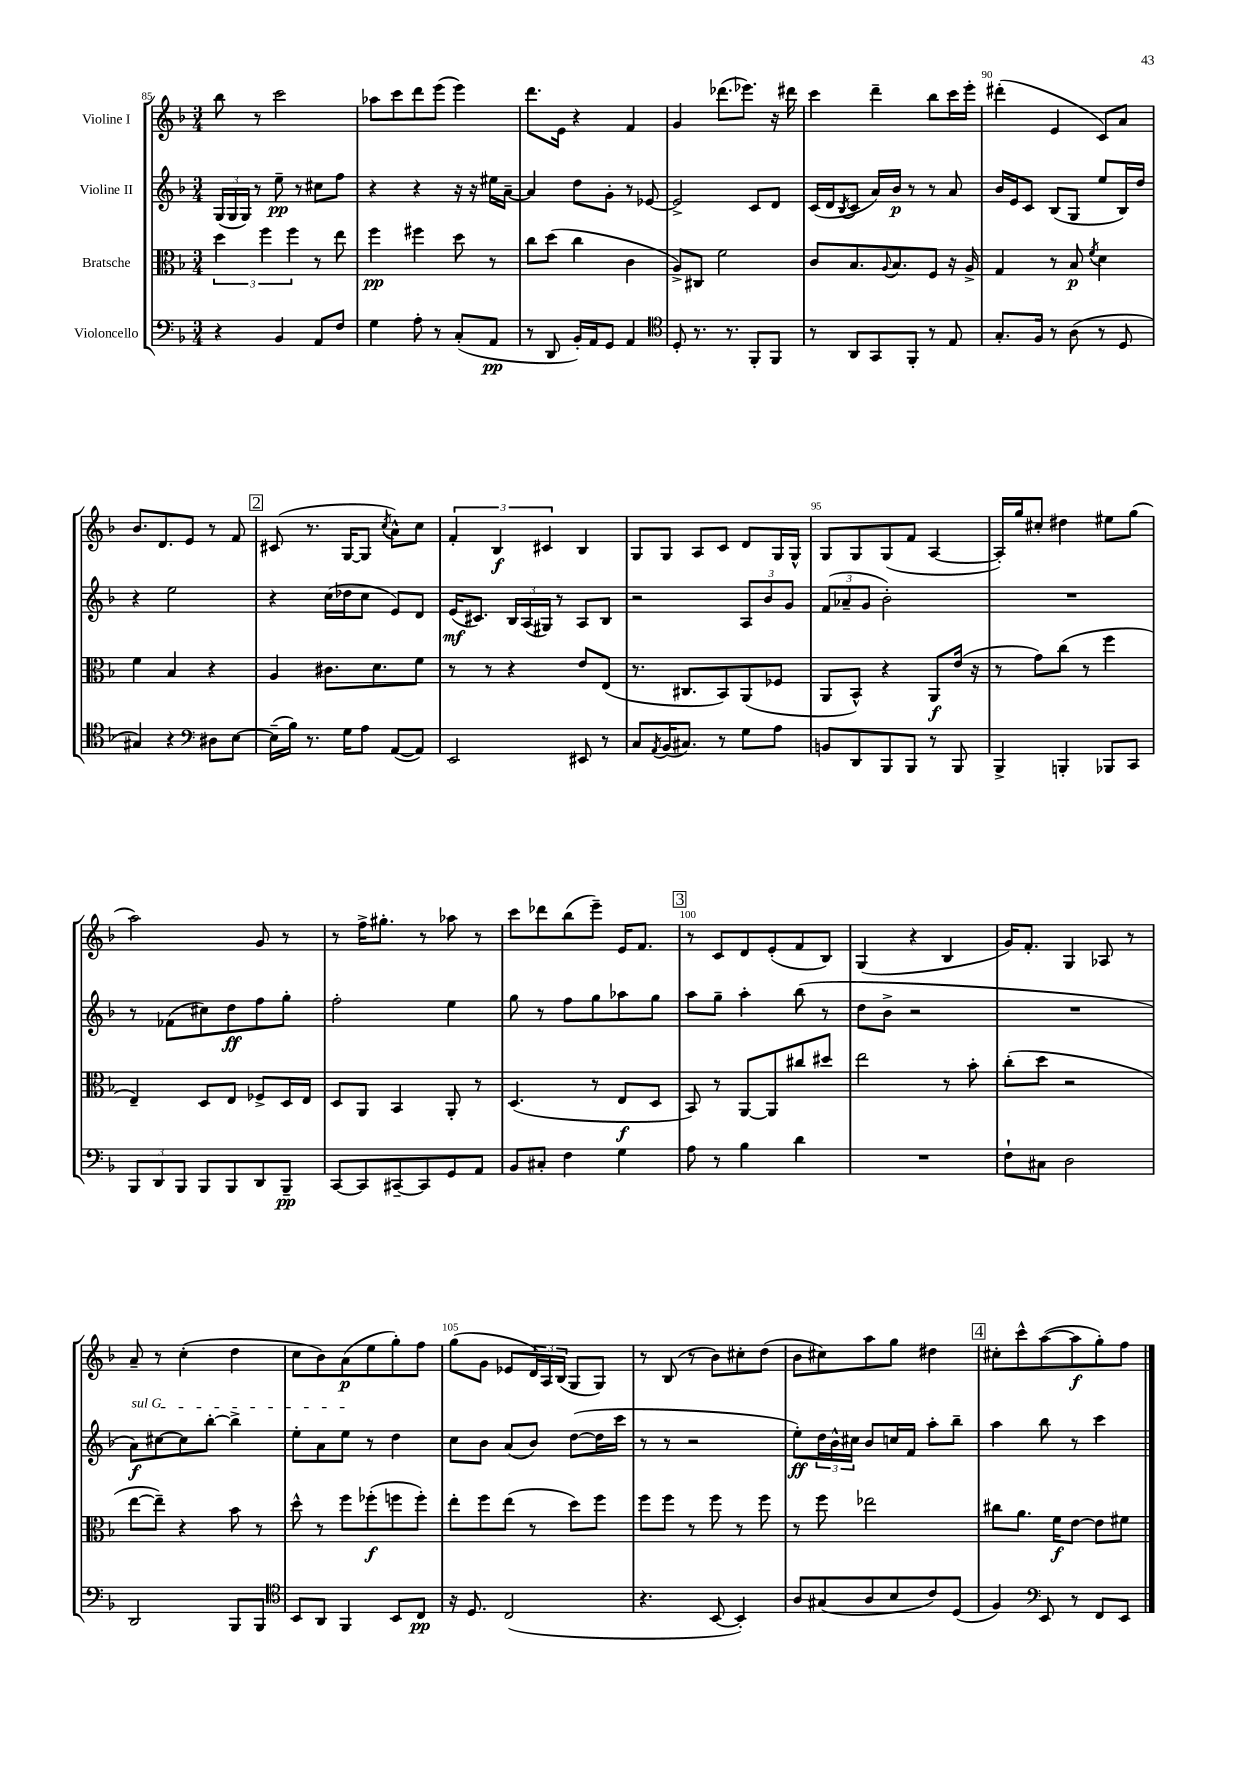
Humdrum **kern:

**kern	**kern	**kern	**kern
*staff4	*staff3	*staff2	*staff1
*clefF4	*clefC3	*clefG2	*clefG2
*k[b-]	*k[b-]	*k[b-]	*k[b-]
*M3/4	*M3/4	*M3/4	*M3/4
4r	6dd	(24G	8bb-
.	.	24G	.
.	.	24G)	.
.	.	8r	8r
.	6ff	.	.
4BB-	.	8ee~	2ccc
.	6ff	.	.
.	.	8r	.
8AA	8r	8cc#	.
8F	8ee	8ff	.
=	=	=	=
4G	4ff	4r	8aa-
.	.	.	8ccc
8A'	4ff#	4r	8ddd
8r	.	.	(8eee
(8C'	8dd	16r	4eee)
.	.	16r	.
8AA	8r	16ee#	.
.	.	[16a~	.
=	=	=	=
8r	8cc	4a]	8.ddd
8DD	(8dd	.	.
.	.	.	16e
16BB-')	4cc	8dd	4r
16AA	.	.	.
8GG	.	8g'	.
4AA	4c	8r	4f
.	.	[8e-	.
=	=	=	=
*clefC4	*	*	*
8D'	8A^)	2e-^]	4g
8.r	8C#	.	.
.	2f	.	(8.ddd-
8.r	.	.	.
.	.	.	8.eee-)
8FF'	.	8c	.
8FF	.	8d	16r
.	.	.	16ddd#
=	=	=	=
8r	8c	(16c	4ccc
.	.	16d	.
.	.	8qB-	.
8AA	8.B-	8c	.
8GG	.	16a)	4ddd~
.	8qqA	.	.
.	8.B-	16b-	.
8FF'	.	8r	.
8r	8F	8r	8bb-
8E	16r	8a	16ccc
.	16A^	.	16eee'
=	=	=	=
8.G'	4G	16b-	(4ddd#'
.	.	16e	.
.	.	8c	.
16F	.	.	.
8r	8r	(8B-	4e
(8A	8B-	8G	.
.	8qf	.	.
8r	4d	8ee	8c)
8D	.	16B-)	8a
.	.	16dd	.
=	=	=	=
4G#)	4f	4r	8.b-
.	.	.	8.d
4r	4B-	2ee	.
.	.	.	8e
*clefF4	*	*	*
8D#	4r	.	8r
[8E	.	.	8f
=	=	=	=
(16E~]	4A	4r	(8c#
16B-)	.	.	.
8.r	.	.	8.r
.	8.c#	(16cc	.
16G	.	16dd-	[16G
8A	.	8cc	8G]
.	8.d	.	.
.	.	.	8qcc
([8AA	.	8e)	8a^^)
8AA])	8f	8d	8cc
=	=	=	=
2EE	8r	(16e	6f'
.	.	8.c#)	.
.	8r	.	.
.	.	.	6B-
.	4r	24B-	.
.	.	(24A	.
.	.	24G#)	6c#
.	.	8r	.
8EE#	8e	8A	4B-
8r	(8E	8B-	.
=	=	=	=
8C	8.r	2r	8G
8qAA	.	.	.
(16BB-	.	.	8G
8.C#)	8.C#	.	.
.	.	.	8A
8r	8BB-)	.	8c
8G	(8AA	12A	8d
.	.	12b-	.
8A	8F-	.	16G
.	.	12g	.
.	.	.	16G^^
=	=	=	=
8BB	8AA	(12f	8G
.	.	12a-~	.
8DD	8BB-^^)	.	8G
.	.	12g	.
8BBB-	4r	2b-')	(8G
8BBB-	.	.	8f
8r	8AA	.	[4A
8BBB-	(16e	.	.
.	16r	.	.
=	=	=	=
4BBB-^	8r	2.r	16A'])
.	.	.	16gg
.	8g)	.	8cc#'
4BBB'	(8cc	.	4dd#
.	8r	.	.
8BBB-	4ff	.	8ee#
8CC	.	.	(8gg
=	=	=	=
12BBB-	4E~)	8r	2aa)
12DD	.	.	.
.	.	(8f-	.
12BBB-	.	.	.
8BBB-	8D	8cc#)	.
8BBB-	8E	8dd	.
8DD	8F-^	8ff	8g
8BBB-~	16D	8gg'	8r
.	16E	.	.
=	=	=	=
[8CC	8D	2ff'	8r
8CC]	8AA	.	16ff^
.	.	.	8.gg#'
[8CC#~	4BB-	.	.
8CC#]	.	.	8r
8GG	8AA'	4ee	8aa-
8AA	8r	.	8r
=	=	=	=
8BB-	(4.D	8gg	8ccc
8C#'	.	8r	8ddd-
4F	.	8ff	(8bb-
.	8r	8gg	8eee~)
4G	8E	8aa-	16e
.	.	.	8.f
.	8D	8gg	.
=	=	=	=
8A	8BB-)	8aa	8r
8r	8r	8gg~	8c
4B-	[8AA	4aa'	8d
.	8AA]	.	(8e'
4d	8cc#	(8bb-	8f
.	8dd#	8r	8B-)
=	=	=	=
2.r	2ee	8dd	(4G
.	.	8b-^	.
.	.	2r	4r
.	8r	.	4B-
.	8b-'	.	.
=	=	=	=
8F`	(8cc'	2.r	16g)
.	.	.	8.f'
8C#	8dd	.	.
2D	2r	.	4G
.	.	.	8A-
.	.	.	8r
=	=	=	=
2DD	[8ee	8a)	8a~
.	8ee~])	[8cc#	8r
.	4r	8cc#]	(4cc'
.	.	[8bb-'	.
8BBB-	8b-	4bb-^]	4dd
8BBB-	8r	.	.
=	=	=	=
*clefC4	*	*	*
8BB-	8dd^^	8ee'	8cc
8AA	8r	8a	8b-)
4FF	8ff	8ee	(8a
.	(8ff-'	8r	8ee
8BB-	8ff	4dd	8gg')
8C	8ff')	.	8ff
=	=	=	=
16r	8ee'	8cc	(8gg
8.D	.	.	.
.	8ff	8b-	8g
(2C	(8ee	(8a	8e-
.	8r	8b-)	24d)
.	.	.	24A
.	.	.	(24B-
.	8dd)	([8dd	8G
.	8ff	16dd]	8G)
.	.	16ccc	.
=	=	=	=
4.r	8ff	8r	8r
.	8ff	8r	(8B-
.	8r	2r	8r
[8BB-	8ff	.	8b-)
4BB-'])	8r	.	8cc#'
.	8ff	.	(8dd
=	=	=	=
8A	8r	8ee')	8b-
(8G#	8ff	24dd	8cc#)
.	.	24b-^^	.
.	.	24cc#	.
8A	2ee-	8b-	8aa
8B-	.	16cc	8gg
.	.	16f	.
8c)	.	8aa'	4dd#
(8D	.	8bb-~	.
=	=	=	=
4F)	8cc#	4aa	8cc#'
.	8.a	.	8ccc^^
*clefF4	*	*	*
8EE	.	8bb-	([8aa
.	16f	.	.
8r	[8e	8r	8aa]
8FF	8e]	4ccc	8gg')
8EE	8f#	.	8ff
==	==	==	==
*-	*-	*-	*-
